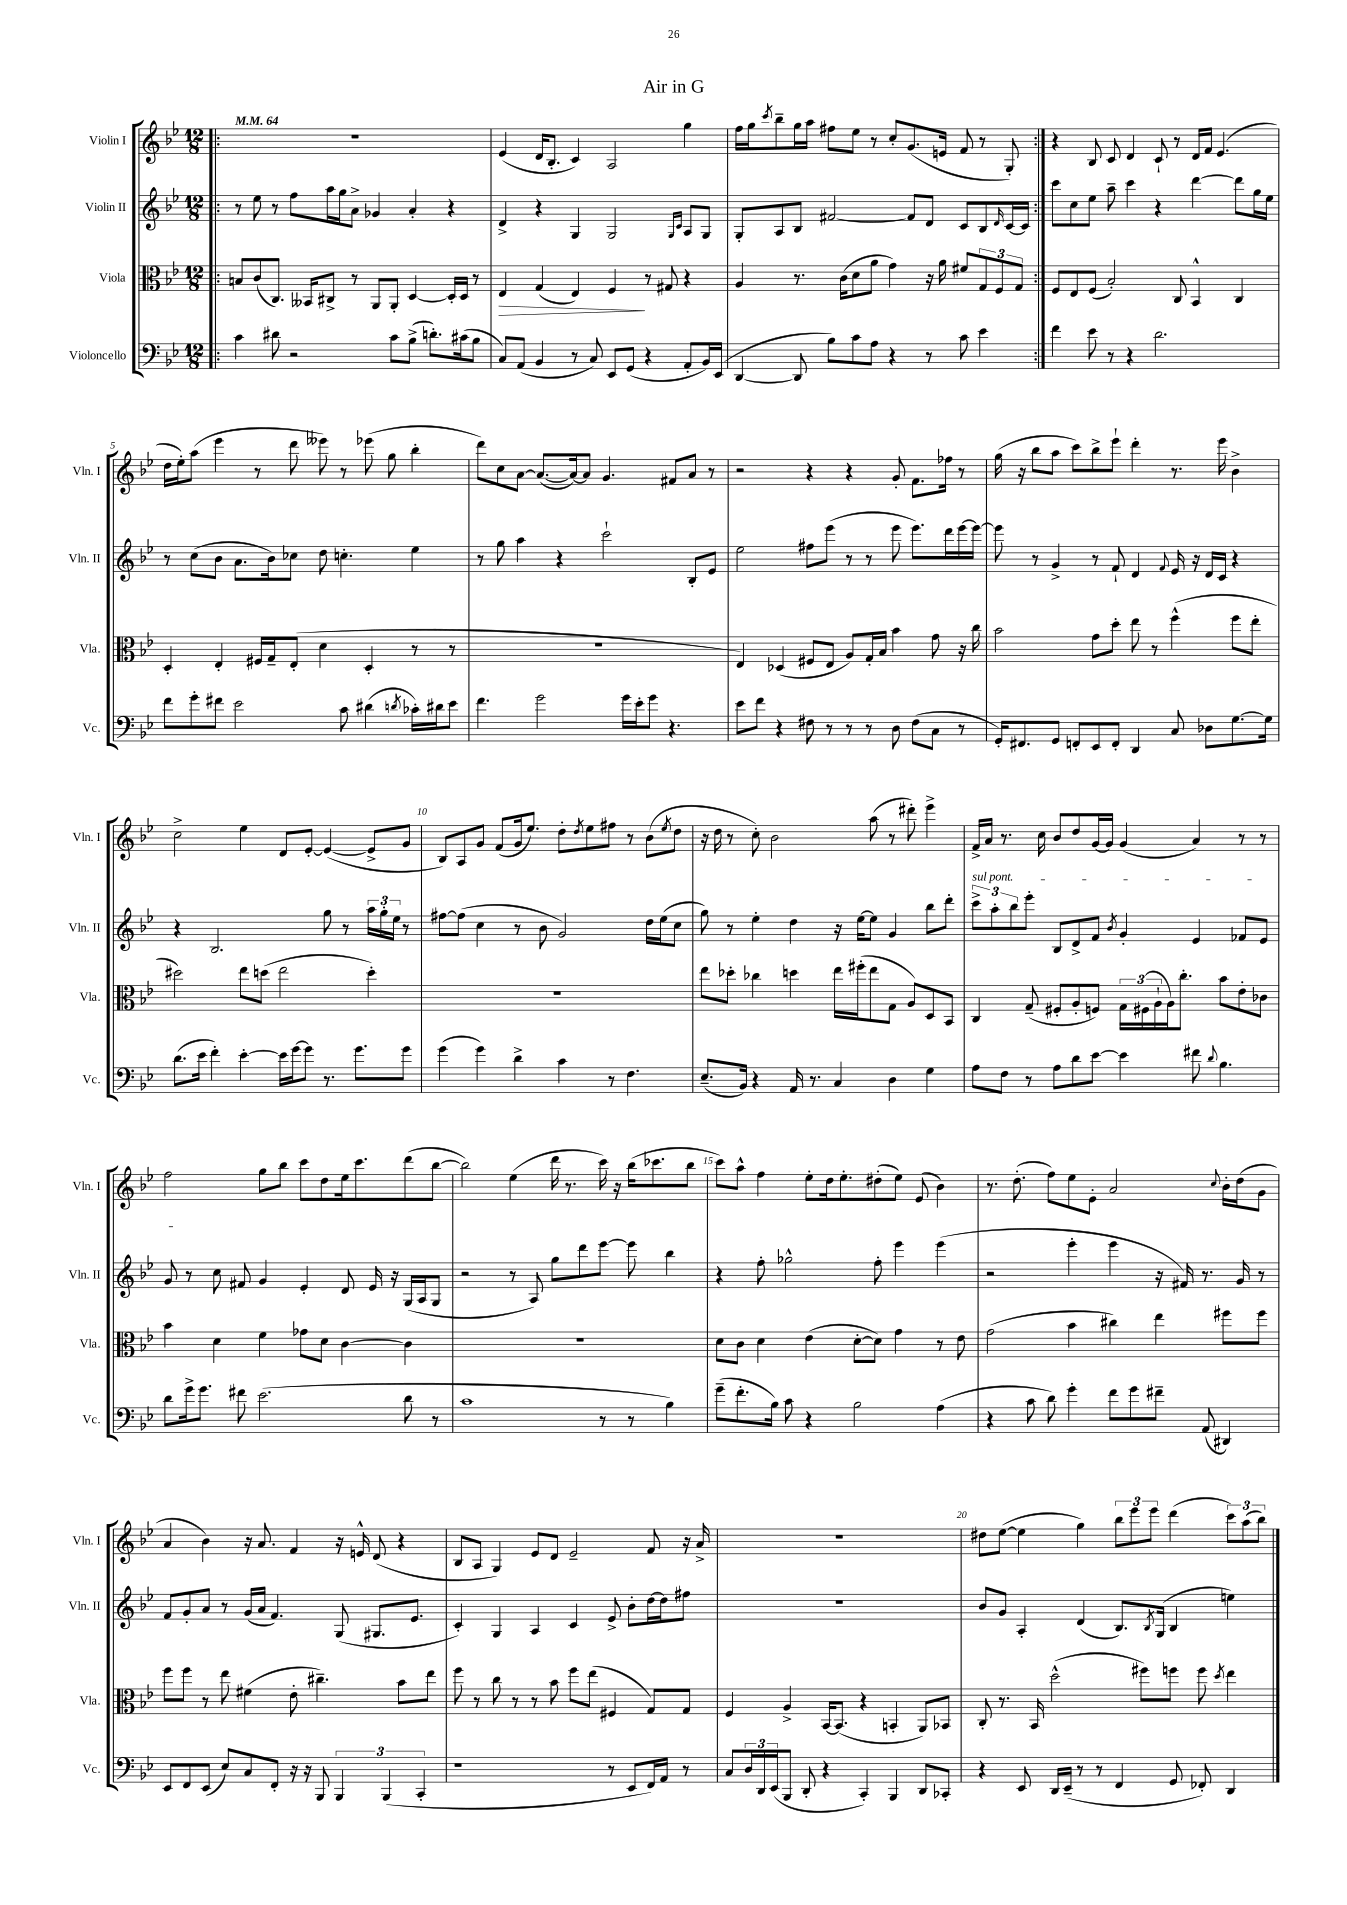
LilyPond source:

\header { title = "Air in G" }
<<
\new StaffGroup <<
\new Staff = "s0" \with { instrumentName = "Violin I" shortInstrumentName = "Vln. I" } {
    \clef treble \key bes \major \numericTimeSignature \time 12/8 \tempo 4 = 64
    \repeat volta 2 { \bar ".|:" R1. |
    ees'4( d'16 bes8.-. c'4) a2 g''4 |
    f''16 g''16 \acciaccatura { c'''8 } bes''8-- g''16 a''16 fis''8 ees''8 r8 c''8-. g'8.( e'16 f'8 r8 g8-.) | }
    r4 bes8 c'8 d'4 c'8-! r8 d'16 f'16 ees'4.( |
    d''16 ees''16-.) a''8( ees'''4 r8 d'''8 eeses'''8) r8 ees'''8( g''8 bes''4-. |
    d'''8) c''8 a'8~ a'8.~( a'16~) a'8 g'4. fis'8 a'8 r8 |
    r2 r4 r4 g'8-. f'8. fes''16 r8 |
    g''16( r16 bes''8 a''8 c'''8) bes''8-> ees'''8-! d'''4-. r8. ees'''16 bes'4-> |
    c''2-> ees''4 d'8 ees'8~-. ees'4~( ees'8-> g'8 |
    bes8) a8 g'8 f'8( g'16 ees''8.) d''8-. \acciaccatura { d''8 } ees''8 fis''8 r8 bes'8( \acciaccatura { ees''8 } d''8 |
    r16 d''16 r8 c''8-.) bes'2 a''8( r8 dis'''8-.) ees'''4-> |
    f'16-> a'16 r8. c''16 bes'8 d''8 g'16~ g'16 g'4( a'4) r8 r8 |
    f''2 g''8 bes''8 c'''8 d''8 ees''16 c'''8. d'''8( bes''8~ |
    bes''2) ees''4( d'''16 r8. c'''16) r16 bes''16( ces'''8. bes''8 |
    c'''8) a''8-^ f''4 ees''8-. d''16 ees''8.-. dis''8-.( ees''8) ees'8( bes'4) |
    r8. d''8.-.( f''8) ees''8 ees'8-. a'2 \appoggiatura { c''8 } bes'16-. d''16( g'8 |
    a'4 bes'4) r16 a'8. f'4 r16 e'16-^ d'8( r4 |
    bes8 a8 g4) ees'8 d'8 ees'2-- f'8 r16 a'16-> |
    R1. |
    dis''8 ees''8~( ees''4 g''4) \tuplet 3/2 { bes''8 ees'''8 ees'''8 } d'''4( \tuplet 3/2 { c'''8) a''8( bes''8) } \bar "|." |
}
\new Staff = "s1" \with { instrumentName = "Violin II" shortInstrumentName = "Vln. II" } {
    \clef treble \key bes \major \numericTimeSignature \time 12/8
    \repeat volta 2 { \bar ".|:" r8 ees''8 r8 f''8 a''16 g''16 a'8-> ges'4 a'4-. r4 |
    d'4-> r4 g4 g2 \grace { g16 c'16 } a8 g8 |
    g8-. a8 bes8 fis'2~ fis'8 d'8 c'8 bes8 \grace { d'16 } c'16~ c'16 | }
    c'''8 c''8 ees''8 a''8-- c'''4 r4 d'''4~ d'''8 g''16 ees''16 |
    r8 c''8( bes'8 a'8. bes'16) ces''8 d''8 c''4.-. ees''4 |
    r8 g''8 a''4 r4 c'''2-! bes8-. ees'8 |
    ees''2 fis''8 ees'''8( r8 r8 ees'''8 ees'''8.) d'''16 ees'''16~ ees'''16~ |
    ees'''8 r8 g'4-> r8 f'8-! d'4 \appoggiatura { f'8 } ees'16 r16 d'16 c'16 r4 |
    r4 bes2. g''8 r8 \tuplet 3/2 { a''16 g''16-. ees''16 } r8 |
    fis''8~ fis''8( c''4 r8 bes'8 g'2) d''16 ees''16( c''8 |
    g''8) r8 ees''4-. d''4 r16 ees''16~ ees''8 g'4 bes''8 d'''8-. |
    \tuplet 3/2 { \once \override TextSpanner.bound-details.left.text = \markup { \italic "sul pont." } c'''8->\startTextSpan a''8-. bes''8 } ees'''8-. bes8 d'8-> f'8 \acciaccatura { bes'8 } g'4-. ees'4 fes'8 ees'8 |
    g'8\stopTextSpan r8 c''8 fis'8 g'4 ees'4-. d'8 ees'16 r16 g16( a16 g8 |
    r2 r8 a8) g''8 d'''8 ees'''8~ ees'''8 bes''4 |
    r4 f''8-. ges''2-^ f''8-. ees'''4 ees'''4( |
    r2 ees'''4-. ees'''4 r16 fis'16) r8. g'16 r8 |
    f'8 g'8-. a'8 r8 g'16( a'16 f'4.) g8( gis8. ees'8. |
    c'4-.) g4 a4 c'4 ees'8-> bes'8-. d''16~ d''16 fis''8 |
    R1. |
    bes'8 g'8 a4-. d'4( bes8.) \acciaccatura { bes8 } g16( bes4 e''4) \bar "|." |
}
\new Staff = "s2" \with { instrumentName = "Viola" shortInstrumentName = "Vla." } {
    \clef alto \key bes \major \numericTimeSignature \time 12/8
    \repeat volta 2 { \bar ".|:" b8 c'8( c8.) beses,16 cis8-> r8 a,8 a,8-. d4~ d16-. d16 r8 |
    ees4\> g4( ees4) f4\! r8 gis8 r4 |
    a4 r8. c'16( d'8 a'8 g'4) r16 a'16 fis'8 \tuplet 3/2 { g8 f8 g8 } | }
    f8 ees8 f8( bes2-.) c8 bes,4-^ c4 |
    d4-. ees4-. fis16 g16-- ees8-.( d'4 d4-. r8 r8 |
    R1. |
    ees4) des4( fis8 ees8 a8) g16-. bes16 bes'4 g'8 r16 c''16 |
    bes'2 g'8 d''8-. ees''8 r8 f''4-^( f''8 ees''8-. |
    dis''2) ees''8 d''8( ees''2 d''4-.) |
    R1. |
    ees''8 des''8-. ces''4 d''4 ees''16 fis''16-.( ees''8 g8 a8) d8 bes,8 |
    c4 g8--( fis8-. a8-. f8) \tuplet 3/2 { g16 fis16( a16-! } a16) c''8.-. bes'8 ees'8-. ces'8 |
    bes'4 d'4 f'4 ges'8 d'8 c'4~ c'4 |
    R1. |
    d'8 c'8 d'4 ees'4( d'8~-. d'8) g'4 r8 ees'8 |
    g'2( bes'4 cis''4) ees''4 fis''8 fis''8 |
    f''8 f''8 r8 ees''8 fis'4( ees'8-. cis''4.--) bes'8 ees''8 |
    f''8 r8 c''8 r8 r8 bes'8 f''8 ees''8( fis4 g8) g8 |
    f4 a4-> bes,16~ bes,8.( r4 b,4-. a,8) bes,8 |
    c8-. r8. bes,16 d''2-^( fis''8) f''8 f''8 \acciaccatura { d''8 } ees''4 \bar "|." |
}
\new Staff = "s3" \with { instrumentName = "Violoncello" shortInstrumentName = "Vc." } {
    \clef bass \key bes \major \numericTimeSignature \time 12/8
    \repeat volta 2 { \bar ".|:" c'4 dis'8 r2 c'8 bes8->( d'8.-.) cis'16( bes8 |
    c8) a,8( bes,4 r8 c8) ees,8 g,8( r4 a,8-. bes,16) ees,16( |
    d,4~ d,8 bes8) c'8 a8 r4 r8 c'8 ees'4 | }
    f'4 ees'8 r8 r4 d'2. |
    f'8 g'8-. fis'8 ees'2 c'8 dis'4( \acciaccatura { d'8 } ces'16-.) dis'16 ees'8 |
    f'4. g'2 g'16 ees'16-. g'8 r4. |
    ees'8 f'8 r4 fis8 r8 r8 r8 d8 fis8( c8 r8 |
    g,16-.) fis,8. g,8 f,8-. ees,8 f,8-. d,4 c8 des8 g8.~ g16 |
    d'8.( ees'16 f'4-.) ees'4~-. ees'16 g'16~ g'8 r8. g'8. g'8 |
    g'4( g'4) d'4-> c'4 r8 f4. |
    ees8.--( bes,16) r4 a,16 r8. c4 d4 g4 |
    a8 f8 r8 a8 d'8 ees'8~ ees'4 fis'8 \appoggiatura { d'8 } bes4. |
    d'8 g'16-> g'8. fis'8 ees'2.( d'8 r8 |
    c'1 r8 r8 bes4) |
    g'8--( f'8.-. bes16) c'8 r4 bes2 a4( |
    r4 c'8 d'8) g'4-. f'8 g'8 fis'8-- a,8( dis,4) |
    ees,8 f,8 ees,8( ees8) c8 f,8-. r16 r16 bes,,8 \tuplet 3/2 { bes,,4 bes,,4( c,4-. } |
    r1 r8 ees,8 f,16) a,16 r8 |
    c8 \tuplet 3/2 { d16 d,16 ees,16( } bes,,8 d,8-. r4 c,4-.) bes,,4 d,8 ces,8-. |
    r4 ees,8 d,16 ees,16--( r8 r8 f,4 g,8 fes,8-.) d,4 \bar "|." |
}
>>
>>
\layout { \context { \Score \override BarNumber.break-visibility = ##(#f #t #t) barNumberVisibility = #(every-nth-bar-number-visible 5) } }
